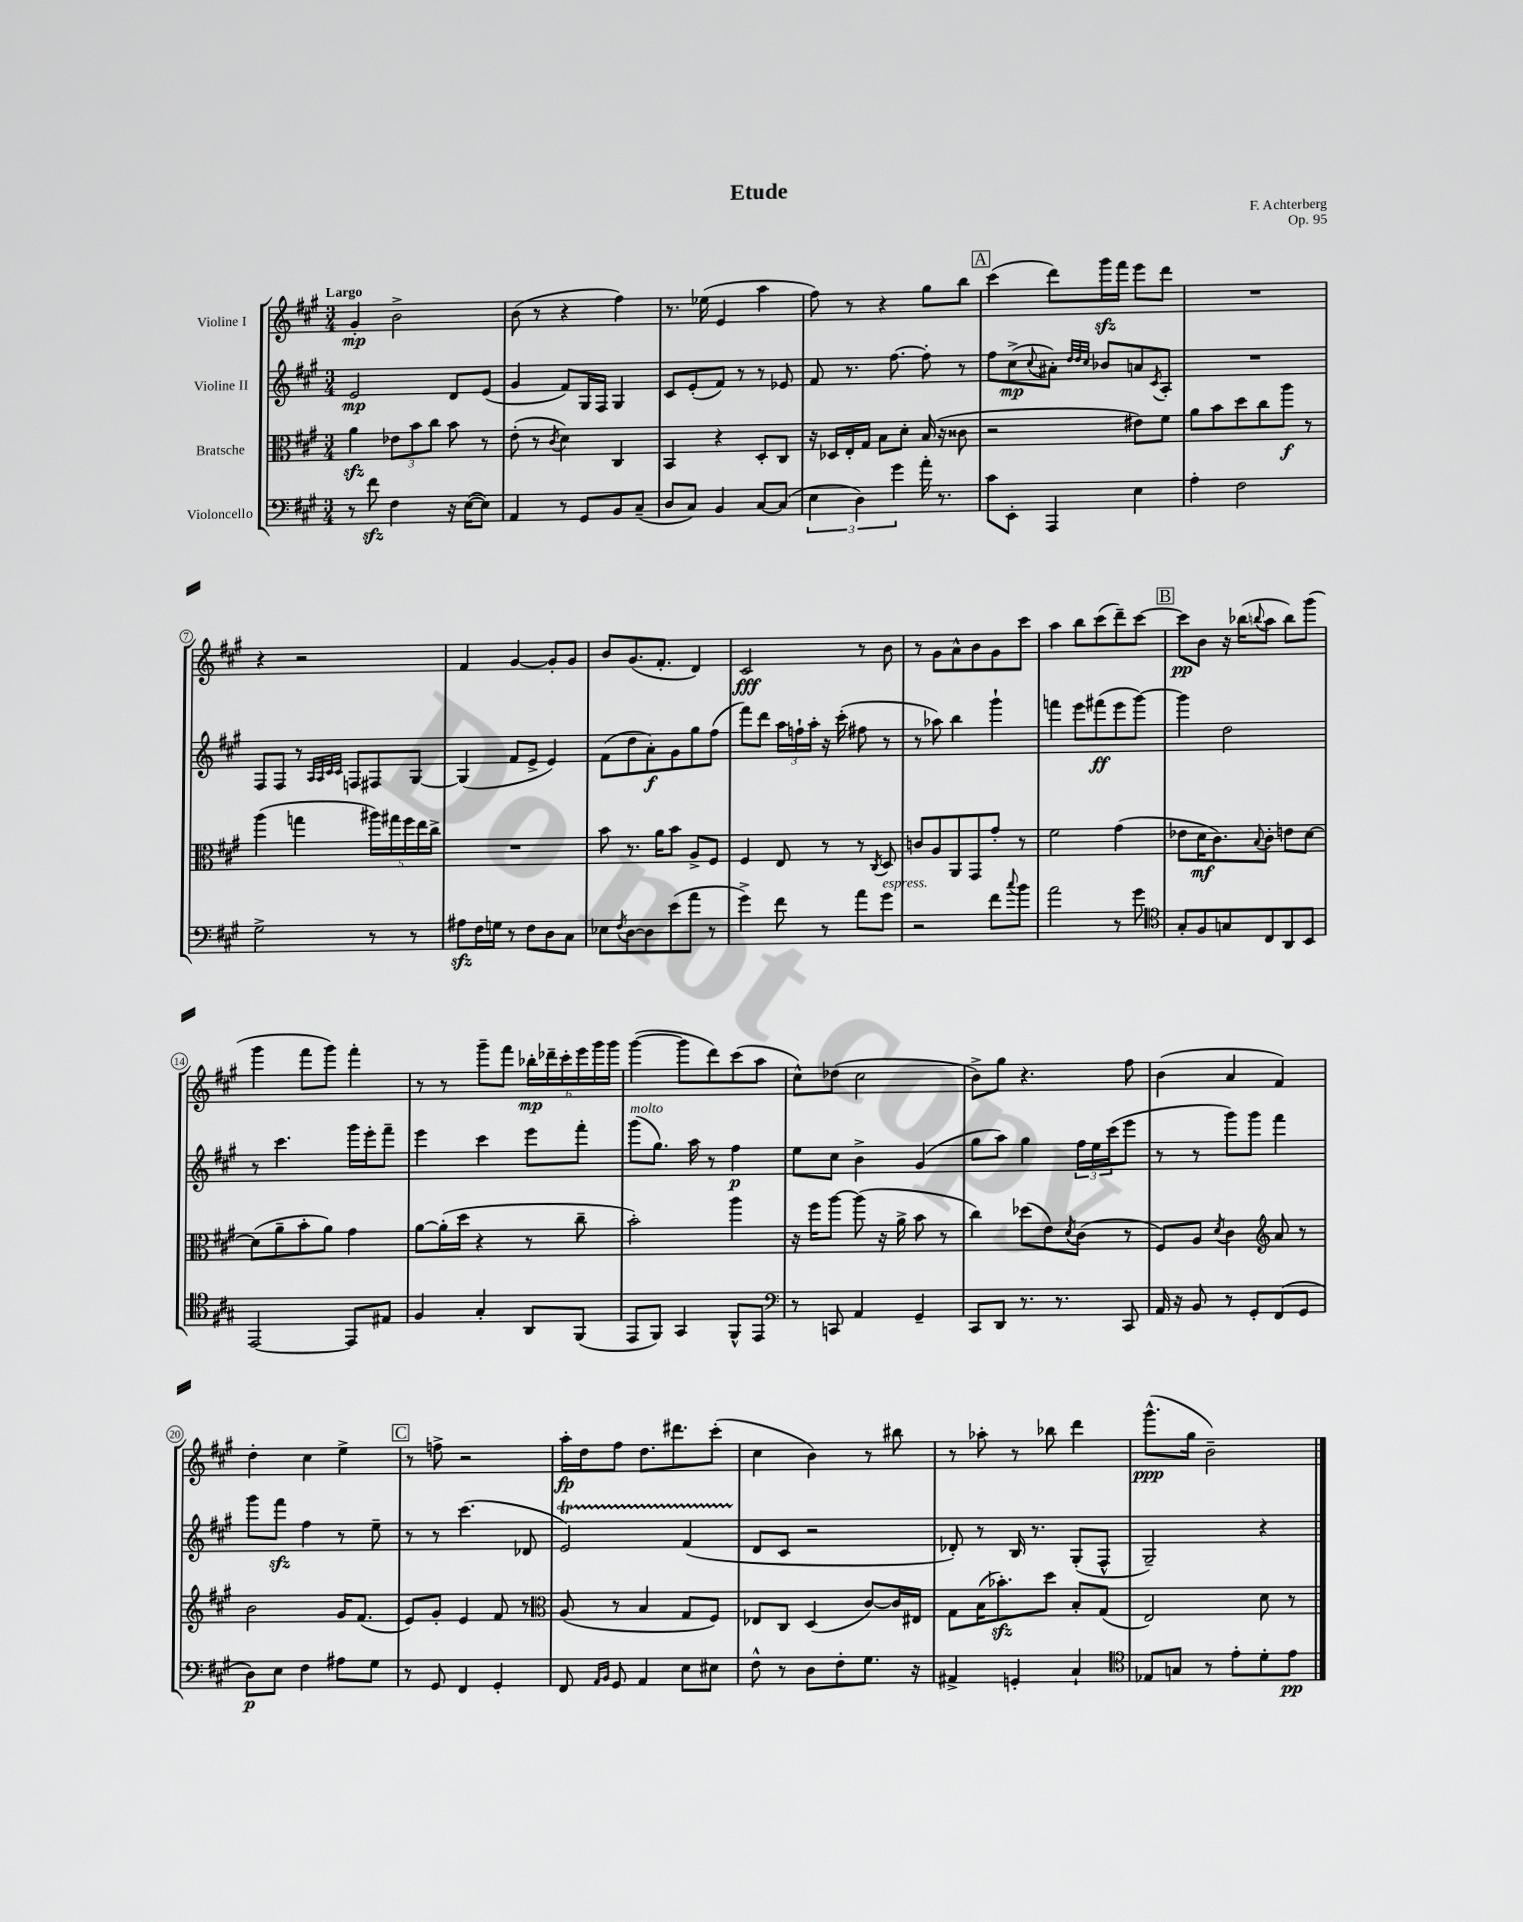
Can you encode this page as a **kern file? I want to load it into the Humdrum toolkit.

**kern	**dynam	**kern	**dynam	**kern	**dynam	**kern	**dynam
*part4	*part4	*part3	*part3	*part2	*part2	*part1	*part1
*staff4	*staff4	*staff3	*staff3	*staff2	*staff2	*staff1	*staff1
*I"Violoncello	*	*I"Bratsche	*	*I"Violine II	*	*I"Violine I	*
*clefF4	*	*clefC3	*	*clefG2	*	*clefG2	*
*k[f#c#g#]	*	*k[f#c#g#]	*	*k[f#c#g#]	*	*k[f#c#g#]	*
*M3/4	*	*M3/4	*	*M3/4	*	*M3/4	*
=1	=1	=1	=1	=1	=1	=1	=1
!	!	!	!	!	!	!LO:TX:a:B:t=Largo	!
8r	.	4azz\	.	2e/	mp	4g#'/	mp
8f#zz\	.	.	.	.	.	.	.
4F#\	.	12e-X\L	.	.	.	2b^\	.
.	.	12b\	.	.	.	.	.
.	.	12cc#\J	.	.	.	.	.
16r	.	8b\	.	8d/L	.	.	.
([16E\KL	.	.	.	.	.	.	.
8E\J])	.	8r	.	(8e/J	.	.	.
=2	=2	=2	=2	=2	=2	=2	=2
4AA/	.	(8e'\	.	4g#/	.	(8b\	.
.	.	8r	.	.	.	8r	.
.	.	8qc#/	.	.	.	.	.
8r	.	4d\)	.	8f#/L)	.	4r	.
8GG#/L	.	.	.	16G#/L	.	.	.
.	.	.	.	16F#/JJ	.	.	.
8BB/	.	4C#/	.	4G#/	.	4ff#\)	.
(8C#~/J	.	.	.	.	.	.	.
=3	=3	=3	=3	=3	=3	=3	=3
8D/L	.	4BB/	.	8c#/L	.	8.r	.
8C#/J)	.	.	.	(8e'/	.	.	.
.	.	.	.	.	.	(16ee-X\	.
4BB/	.	4r	.	8f#/J)	.	4e/	.
.	.	.	.	8r	.	.	.
[8C#/L	.	8D'/L	.	8r	.	4aa\	.
(8C#/J]	.	8C#/J	.	8e-X/	.	.	.
=4	=4	=4	=4	=4	=4	=4	=4
6E\	.	16r	.	8f#/	.	8ff#\)	.
.	.	16D-X/LL	.	.	.	.	.
.	.	16E'/	.	8.r	.	8r	.
6D\)	.	.	.	.	.	.	.
.	.	16G#/JJ	.	.	.	.	.
.	.	8B\L	.	.	.	4r	.
.	.	.	.	[8.ff#\	.	.	.
6g#\	.	.	.	.	.	.	.
.	.	8d'\J	.	.	.	.	.
16a'\	.	(16B/	.	8ff#'\]	.	8gg#\L	.
8.r	.	16r	.	.	.	.	.
.	.	8c##X\	.	8r	.	8bb\J	.
!!LO:REH:place=s1:t=A
=5	=5	=5	=5	=5	=5	=5	=5
8c#\L	.	2r	.	8ff#\L	.	(4ccc#\	.
8EE'\J	.	.	.	(8cc#^\	mp	.	.
.	.	.	.	8qqcc#/	.	.	.
4AAA/	.	.	.	8a#X'\J)	.	8ddd\L)	.
.	.	.	.	32qqdd/LLL	.	.	.
.	.	.	.	32qqdd/	.	.	.
.	.	.	.	32qqcc#/JJJ	.	.	.
.	.	.	.	8b-X/L	.	16ggg#zz\L	.
.	.	.	.	.	.	16fff#\JJ	.
4E\	.	8e#X\L)	.	8an/	.	8eee\L	.
.	.	.	.	8qc#/	.	.	.
.	.	8f#\J	.	8A'/J	.	8ddd\J	.
=6	=6	=6	=6	=6	=6	=6	=6
4A'\	.	8a\L	.	2.r	.	2.r	.
.	.	8b\	.	.	.	.	.
2F#\	.	8dd\	.	.	.	.	.
.	.	8cc#\	.	.	.	.	.
.	.	8aa\J	f	.	.	.	.
.	.	8r	.	.	.	.	.
!!LO:LB:g=z
=7	=7	=7	=7	=7	=7	=7	=7
2G#^\	.	(4aa\	.	8F#/L	.	4r	.
.	.	.	.	8F#/J	.	.	.
.	.	4ggn\	.	8r	.	2r	.
.	.	.	.	32qqA/LLL	.	.	.
.	.	.	.	32qqA/	.	.	.
.	.	.	.	32qqc#/	.	.	.
.	.	.	.	32qqc#/JJJ	.	.	.
.	.	.	.	8Fn/L	.	.	.
8r	.	20aa#X\LL)	.	8F#X/	.	.	.
.	.	20gg#X\	.	.	.	.	.
.	.	20ff#\	.	.	.	.	.
8r	.	.	.	[8G#/J	.	.	.
.	.	20ee\	.	.	.	.	.
.	.	20cc#^\JJ	.	.	.	.	.
=8	=8	=8	=8	=8	=8	=8	=8
8A#Xzz\L	.	2.r	.	(4G#/]	.	4f#/	.
16F#\L	.	.	.	.	.	.	.
16Gn\JJ	.	.	.	.	.	.	.
8r	.	.	.	8f#/L	.	[4g#/	.
8F#\L	.	.	.	8e^/J	.	.	.
8D\	.	.	.	4e/)	.	8g#'/L]	.
8C#\J	.	.	.	.	.	8g#/J	.
=9	=9	=9	=9	=9	=9	=9	=9
8E-X\L	.	8b\	.	(8f#\L	.	8b/L	.
8qF#/	.	.	.	.	.	.	.
[8D\	.	8.r	.	8dd\	.	(8.g#/	.
8D\]	.	.	.	8a'\)	f	.	.
.	.	16a\KL	.	.	.	8.f#'/J	.
(8e\	.	8b\J	.	8g#\	.	.	.
8a\J	.	8A^/L	.	8gg#\	.	4d/)	.
8r	.	8F#/J	.	(8ff#\J	.	.	.
=10	=10	=10	=10	=10	=10	=10	=10
4g#^\)	.	4F#/	.	8fff#\L)	.	2c#/	fff
.	.	.	.	8ddd\J	.	.	.
8f#\	.	8E/	.	24aa\LL	.	.	.
.	.	.	.	24ffn`\	.	.	.
.	.	.	.	24aa'\JJ	.	.	.
8r	.	8r	.	16r	.	.	.
.	.	.	.	(16ccc#'\	.	.	.
8a\L	.	8r	.	8ff#X\	.	8r	.
.	.	8qC#/	.	.	.	.	.
!LO:TX:a:i:t=espress.	!	!	!	!	!	!	!
8g#\J	.	8D/	.	8r	.	8b\	.
=11	=11	=11	=11	=11	=11	=11	=11
2r	.	8cn/L	.	8r	.	8r	.
.	.	8A/	.	8aa-X\)	.	8g#\L	.
.	.	8AA/	.	4bb\	.	8a^^\	.
.	.	8GG#/	.	.	.	8b\	.
8f#\L	.	8g#'/J	.	4ggg#`\	.	8g#\	.
8qqcc#/	.	.	.	.	.	.	.
8b\J	.	8r	.	.	.	8ccc#\J	.
=12	=12	=12	=12	=12	=12	=12	=12
2a\	.	2f#\	.	4fffn\	.	4aa\	.
.	.	.	.	8eee\L	.	8bb\L	.
.	.	.	.	(8fff#X\	ff	(8ccc#\	.
8r	.	(4g#\	.	8eee\	.	8ddd~\)	.
8g#\	.	.	.	[8ggg#\J)	.	[8ccc#\J	.
!!LO:REH:place=s1:t=B
=13	=13	=13	=13	=13	=13	=13	=13
*clefC4	*	*	*	*	*	*	*
8G#'/L	.	8e-X\L	.	4ggg#\]	.	8ccc#\L]	pp
8F#/	.	16d\K	mf	.	.	8b\J	.
.	.	8.c#\)	.	.	.	.	.
8Gn/	.	.	.	2dd\	.	16r	.
.	.	.	.	.	.	(16bb-X\KL	.
.	.	8qqB/	.	.	.	8qqbbn/	.
8C#/	.	8c#'\J	.	.	.	8aa\J	.
8AA/	.	8en\L	.	.	.	8bb\L)	.
8BB/J	.	[8d\J	.	.	.	(8ggg#\J	.
!!LO:LB:g=z
=14	=14	=14	=14	=14	=14	=14	=14
[2EE/	.	(8d\L]	.	8r	.	4ggg#\	.
.	.	8a~\	.	4.ccc#\	.	.	.
.	.	8b'\	.	.	.	8fff#\L	.
.	.	8a\J)	.	.	.	8ggg#\J)	.
8EE/L]	.	4g#\	.	16ggg#\LL	.	4fff#'\	.
.	.	.	.	16eee'\J	.	.	.
8E#X/J	.	.	.	8fff#~\J	.	.	.
=15	=15	=15	=15	=15	=15	=15	=15
4F#/	.	[8a\L	.	4eee\	.	8r	.
.	.	(16a'\L]	.	.	.	8r	.
.	.	16dd\JJ	.	.	.	.	.
4G#'/	.	4r	.	4ccc#\	.	8ggg#~\L	.
.	.	.	.	.	.	8fff#\J	.
8AA/L	.	8r	.	8eee\L	.	24bb-X'\LL	mp
.	.	.	.	.	.	24ddd-X~\	.
.	.	.	.	.	.	24ccc#'\	.
(8FF#/J	.	8cc#~\	.	8fff#'\J	.	24eee\	.
.	.	.	.	.	.	24ggg#\	.
.	.	.	.	.	.	24ggg#\JJ	.
=16	=16	=16	=16	=16	=16	=16	=16
!	!	!	!	!LO:TX:a:i:t=molto	!	!	!
8EE/L	.	2b'\)	.	(8ggg#\L	.	([4ggg#\	.
8FF#/J)	.	.	.	8.gg#\J)	.	.	.
4GG#/	.	.	.	.	.	8ggg#\L]	.
.	.	.	.	16aa\	.	.	.
.	.	.	.	8r	.	8ddd\)	.
8FF#^^/L	.	4aa\	.	4ff#\	p	(8ccc#\	.
8EE/J	.	.	.	.	.	8aa\J	.
=17	=17	=17	=17	=17	=17	=17	=17
*clefF4	*	*	*	*	*	*	*
8r	.	16r	.	8ee\L	.	8cc#^^\L)	.
.	.	16ff#\KL	.	.	.	.	.
8CCn/	.	[8aa\J	.	8cc#\J	.	(8dd-X\J	.
4AA/	.	(8aa\]	.	4b^\	.	2cc#\	.
.	.	16r	.	.	.	.	.
.	.	16a^\	.	.	.	.	.
4GG#~/	.	8b\	.	(4g#/	.	.	.
.	.	8r	.	.	.	.	.
=18	=18	=18	=18	=18	=18	=18	=18
8CC#/L	.	4cc#\)	.	8gg#\L	.	8b^\L)	.
8DD/J	.	.	.	8aa\J)	.	8gg#\J	.
8.r	.	(8dd-X\L	.	4gg#\	.	4.r	.
.	.	8e\)	.	.	.	.	.
8.r	.	.	.	.	.	.	.
.	.	8qd/	.	.	.	.	.
.	.	(8c#\J	.	24ff#\LL	.	.	.
.	.	.	.	24ee\	.	.	.
.	.	.	.	(24ccc#\J	.	.	.
8CC#/	.	8r	.	8eee\J	.	8ff#\	.
=19	=19	=19	=19	=19	=19	=19	=19
16AA/	.	8F#/L)	.	8r	.	(4b\	.
16r	.	.	.	.	.	.	.
8BB/	.	8A/J	.	8r	.	.	.
.	.	8qd/	.	.	.	.	.
8r	.	4c#\	.	8ggg#\L)	.	4a/	.
8GG#'/L	.	.	.	8ggg#\J	.	.	.
*	*	*clefG2	*	*	*	*	*
(8FF#/	.	8a/	.	4fff#\	.	4f#/)	.
8GG#/J	.	8r	.	.	.	.	.
!!LO:LB:g=z
=20	=20	=20	=20	=20	=20	=20	=20
8D\L)	p	2b\	.	8ggg#\L	.	4dd'\	.
8E\J	.	.	.	8fff#zz\J	.	.	.
4F#\	.	.	.	4ff#\	.	4cc#\	.
8A#X\L	.	16g#/KL	.	8r	.	4ee^\	.
.	.	(8.f#/J	.	.	.	.	.
8G#\J	.	.	.	8ee~\	.	.	.
!!LO:REH:place=s1:t=C
=21	=21	=21	=21	=21	=21	=21	=21
8r	.	8e/L)	.	8r	.	8r	.
8GG#/	.	8g#'/J	.	8r	.	8ffn^\	.
4FF#/	.	4e/	.	(4.ccc#\	.	2r	.
4GG#'/	.	8f#/	.	.	.	.	.
.	.	8r	.	8d-X/	.	.	.
=22	=22	=22	=22	=22	=22	=22	=22
*	*	*clefC3	*	*	*	*	*
8FF#/	.	(8A/	.	2eT/)	.	16aa'\LL	fp
.	.	.	.	.	.	16dd\J	.
16qqAA/LL	.	.	.	.	.	.	.
16qqBB/JJ	.	.	.	.	.	.	.
8GG#/	.	8r	.	.	.	8ff#\J	.
4AA/	.	4B/	.	.	.	8.dd\L	.
.	.	.	.	.	.	8.ddd#X\	.
8E\L	.	8G#/L	.	(4f#TTT/	.	.	.
8E#X\J	.	8F#/J)	.	.	.	(8ccc#'\J	.
=23	=23	=23	=23	=23	=23	=23	=23
8F#^^\	.	8E-X/L	.	8d/L	.	4cc#\	.
8r	.	8C#/J	.	8c#/J	.	.	.
8D\L	.	(4D/	.	2r	.	4b\)	.
8F#'\	.	.	.	.	.	.	.
8.G#\J	.	[8c#/L)	.	.	.	8r	.
.	.	16c#/L]	.	.	.	8bb#X\	.
16r	.	16E#X/JJ	.	.	.	.	.
=24	=24	=24	=24	=24	=24	=24	=24
4AA#X^/	.	8G#\L	.	8d-X'/)	.	8r	.
.	.	(16B\K	.	8r	.	8aa-X'\	.
.	.	8.b-Xzz'\)	.	.	.	.	.
4GGn'/	.	.	.	16B/	.	8r	.
.	.	.	.	8.r	.	.	.
.	.	8dd\J	.	.	.	8bb-X\	.
4C#`/	.	8B'/L	.	(8G#'/L	.	4ddd\	.
.	.	(8G#/J	.	8F#^^/J	.	.	.
=25	=25	=25	=25	=25	=25	=25	=25
*clefC4	*	*	*	*	*	*	*
8E-X/L	.	2E/)	.	2G#~/)	.	(8.ggg#^^\L	ppp
8Gn/J	.	.	.	.	.	.	.
.	.	.	.	.	.	16gg#\Jk	.
8r	.	.	.	.	.	2b~\)	.
8e'\L	.	.	.	.	.	.	.
8d'\	.	8d\	.	4r	.	.	.
8e\J	pp	8r	.	.	.	.	.
==	==	==	==	==	==	==	==
*-	*-	*-	*-	*-	*-	*-	*-
